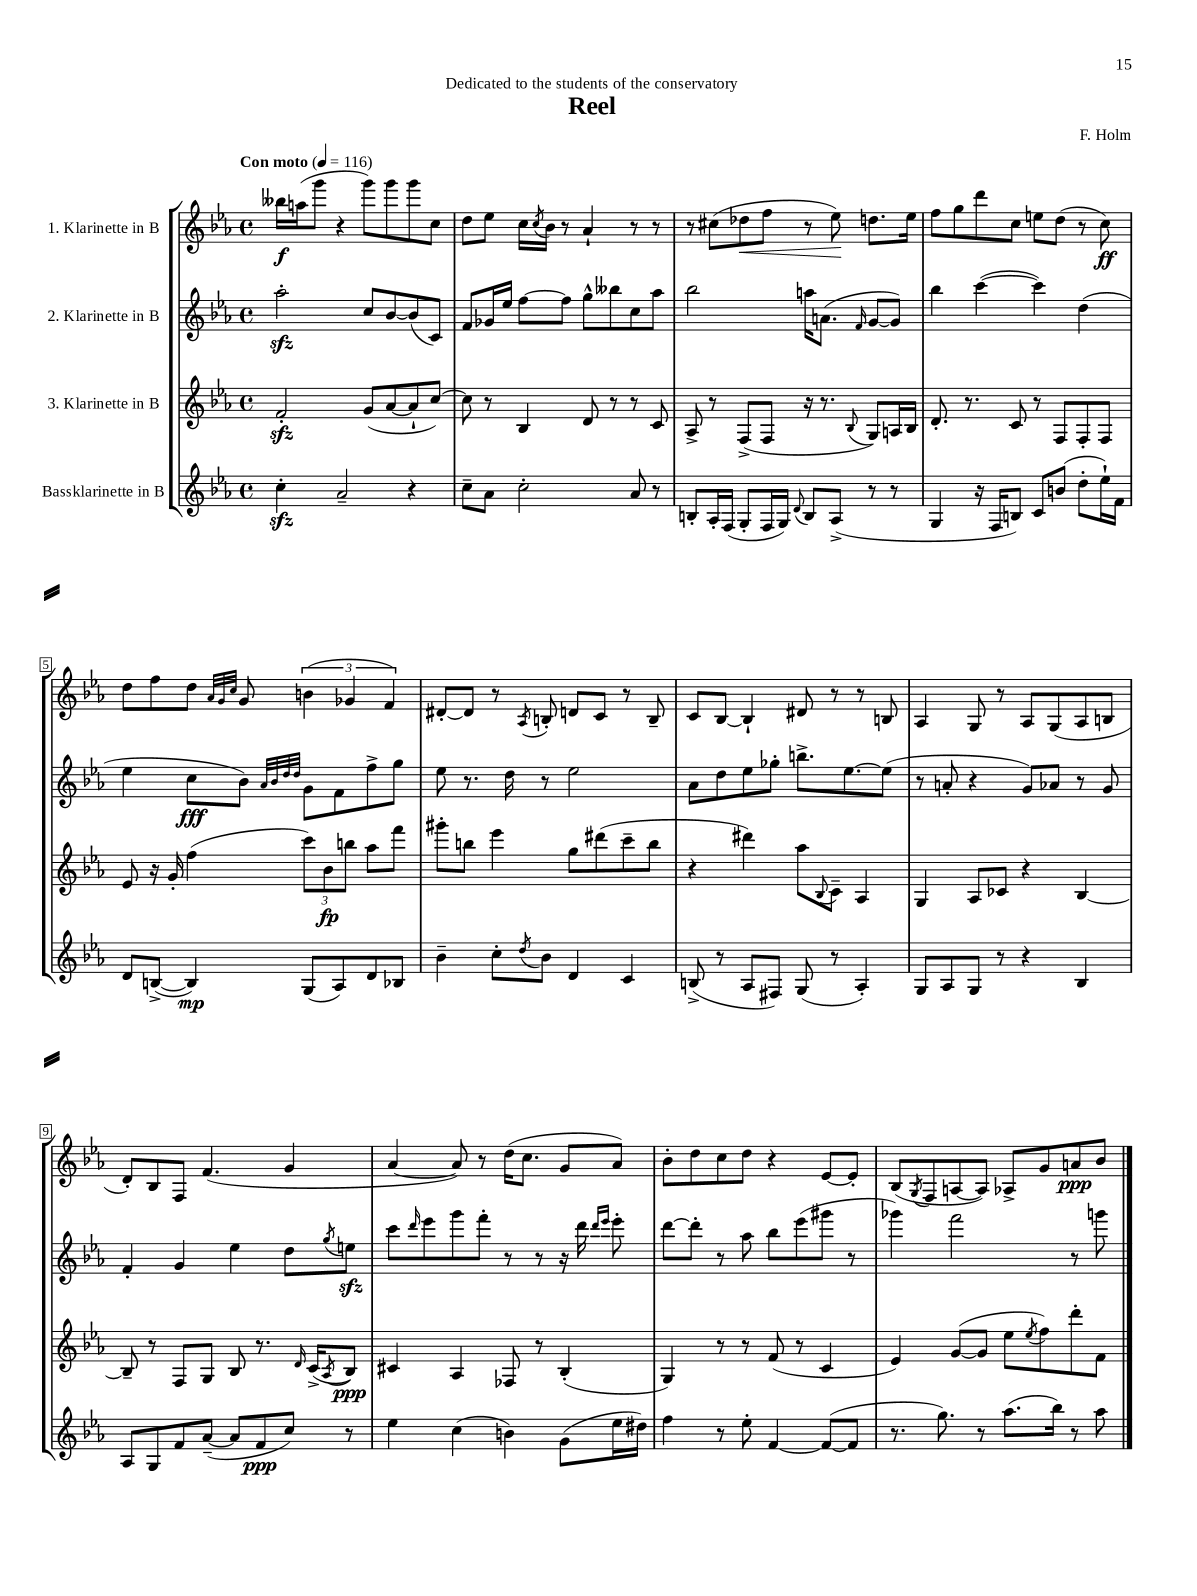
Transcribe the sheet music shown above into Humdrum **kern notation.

**kern	**kern	**kern	**kern
*staff4	*staff3	*staff2	*staff1
*clefG2	*clefG2	*clefG2	*clefG2
*k[b-e-a-]	*k[b-e-a-]	*k[b-e-a-]	*k[b-e-a-]
*M4/4	*M4/4	*M4/4	*M4/4
*met(c)	*met(c)	*met(c)	*met(c)
*MM116	*MM116	*MM116	*MM116
4cc'	2f'	2aa-'	16bb--
.	.	.	(16aa
.	.	.	8ggg
2a-~	.	.	4r
.	(8g	8cc	8ggg)
.	[8a-	[8b-	8ggg
4r	8a-`]	(8b-]	8ggg
.	[8cc)	8c)	8cc
=	=	=	=
8cc~	8cc]	8f	8dd
8a-	8r	16g-	8ee-
.	.	16ee-	.
2cc'	4B-	[8ff	16cc
.	.	.	8qcc
.	.	.	16b-
.	.	8ff]	8r
.	8d	8gg^^	4a-`
.	8r	8bb--	.
8a-	8r	8cc	8r
8r	8c	8aa-	8r
=	=	=	=
8B'	8A-^	2bb-	8r
16A-'	8r	.	(8cc#
(16F	.	.	.
8G'	(8F^	.	8dd-
16F	8F	.	8ff
16G)	.	.	.
8qqd	.	.	.
8B	16r	16aa	8r
.	8.r	(8.a	.
(8A-^	.	.	8ee-)
.	8qqB-	16qqf	.
8r	8G)	[8g	8.dd
8r	16A	8g])	.
.	16B-	.	16ee-
=	=	=	=
4G	8.d'	4bb-	8ff
.	.	.	8gg
.	8.r	.	.
16r	.	([4ccc	8ddd
16F	.	.	.
8B)	8c	.	8cc
8c	8r	4ccc])	8ee
(8b	8F	.	(8dd
8dd'	8F'	(4dd	8r
16ee-`)	8F	.	8cc)
16f	.	.	.
=	=	=	=
8d	8e-	4ee-	8dd
([8B^	16r	.	8ff
.	16g'	.	.
4B])	(4ff	8cc	8dd
.	.	.	32qqa-
.	.	.	32qqg
.	.	.	32qqcc
.	.	8b-)	8g
.	.	32qqa-	.
.	.	32qqb-	.
.	.	32qqdd	.
.	.	32qqdd	.
(8G	12ccc)	8g	(6b
.	12b-	.	.
8A-)	.	8f	.
.	12bb	.	6g-
8d	8aa-	8ff^	.
.	.	.	6f)
8B-	8fff	8gg	.
=	=	=	=
4b-~	8ggg#'	8ee-	[8d#'
.	8bb	8.r	8d#]
8cc'	4eee-	.	8r
.	.	16dd	.
8qdd	.	.	8qA-
8b-	.	8r	8B'
4d	8gg	2ee-	8d
.	(8ddd#	.	8c
4c	8ccc~	.	8r
.	8bb	.	8B~
=	=	=	=
(8B^	4r	8a-	8c
8r	.	8dd	[8B-
8A-	4ddd#)	8ee-	4B-`]
8F#)	.	8gg-'	.
(8G	8aa-	8.bb^	8d#
.	8qqB-	.	.
8r	8c~	.	8r
.	.	[8.ee-	.
4A-')	4A-	.	8r
.	.	(8ee-]	8B
=	=	=	=
8G	4G	8r	4A-
8A-	.	8a'	.
8G	8A-	4r	8G
8r	8c-	.	8r
4r	4r	8g)	8A-
.	.	8a-	(8G
4B-	[4B-	8r	8A-
.	.	8g	8B
=	=	=	=
8A-	8B-~]	4f'	8d')
8G	8r	.	8B-
8f	8F	4g	8F
([8a-~	8G	.	(4.f
8a-]	8B-	4ee-	.
8f	8.r	.	.
8cc)	.	8dd	4g
.	16qqd	.	.
.	(16c^	.	.
.	8qA-	8qgg	.
8r	8B-)	8ee	.
=	=	=	=
4ee-	4c#	8ccc	[4a-
.	.	16qqddd	.
.	.	8eee-	.
(4cc	4A-	8ggg	8a-])
.	.	8fff'	8r
4b)	8F-	8r	(16dd
.	.	.	8.cc
.	8r	8r	.
(8g	(4B-'	16r	8g
.	.	16ddd	.
.	.	16qqddd	.
.	.	16qqeee-	.
16ee-	.	8eee-'	8a-)
16dd#)	.	.	.
=	=	=	=
4ff	4G)	[8ddd	8b-'
.	.	8ddd']	8dd
8r	8r	8r	8cc
8ee-'	8r	8aa-	8dd
[4f	(8f	8bb-	4r
.	8r	(8eee-	.
(8f_	4c	8ggg#	[8e-
8f]	.	8r	8e-']
=	=	=	=
8.r	4e-)	4ggg-)	(8B-
.	.	.	8qG
.	.	.	8F
8.gg)	.	.	.
.	([8g	2fff	[8A
8r	8g]	.	8A])
(8.aa-	8ee-	.	8A-^
.	8qee-	.	.
.	8ff)	.	8g
16bb-)	.	.	.
8r	8ddd'	8r	8a
8aa-	8f	8ggg	8b-
==	==	==	==
*-	*-	*-	*-
